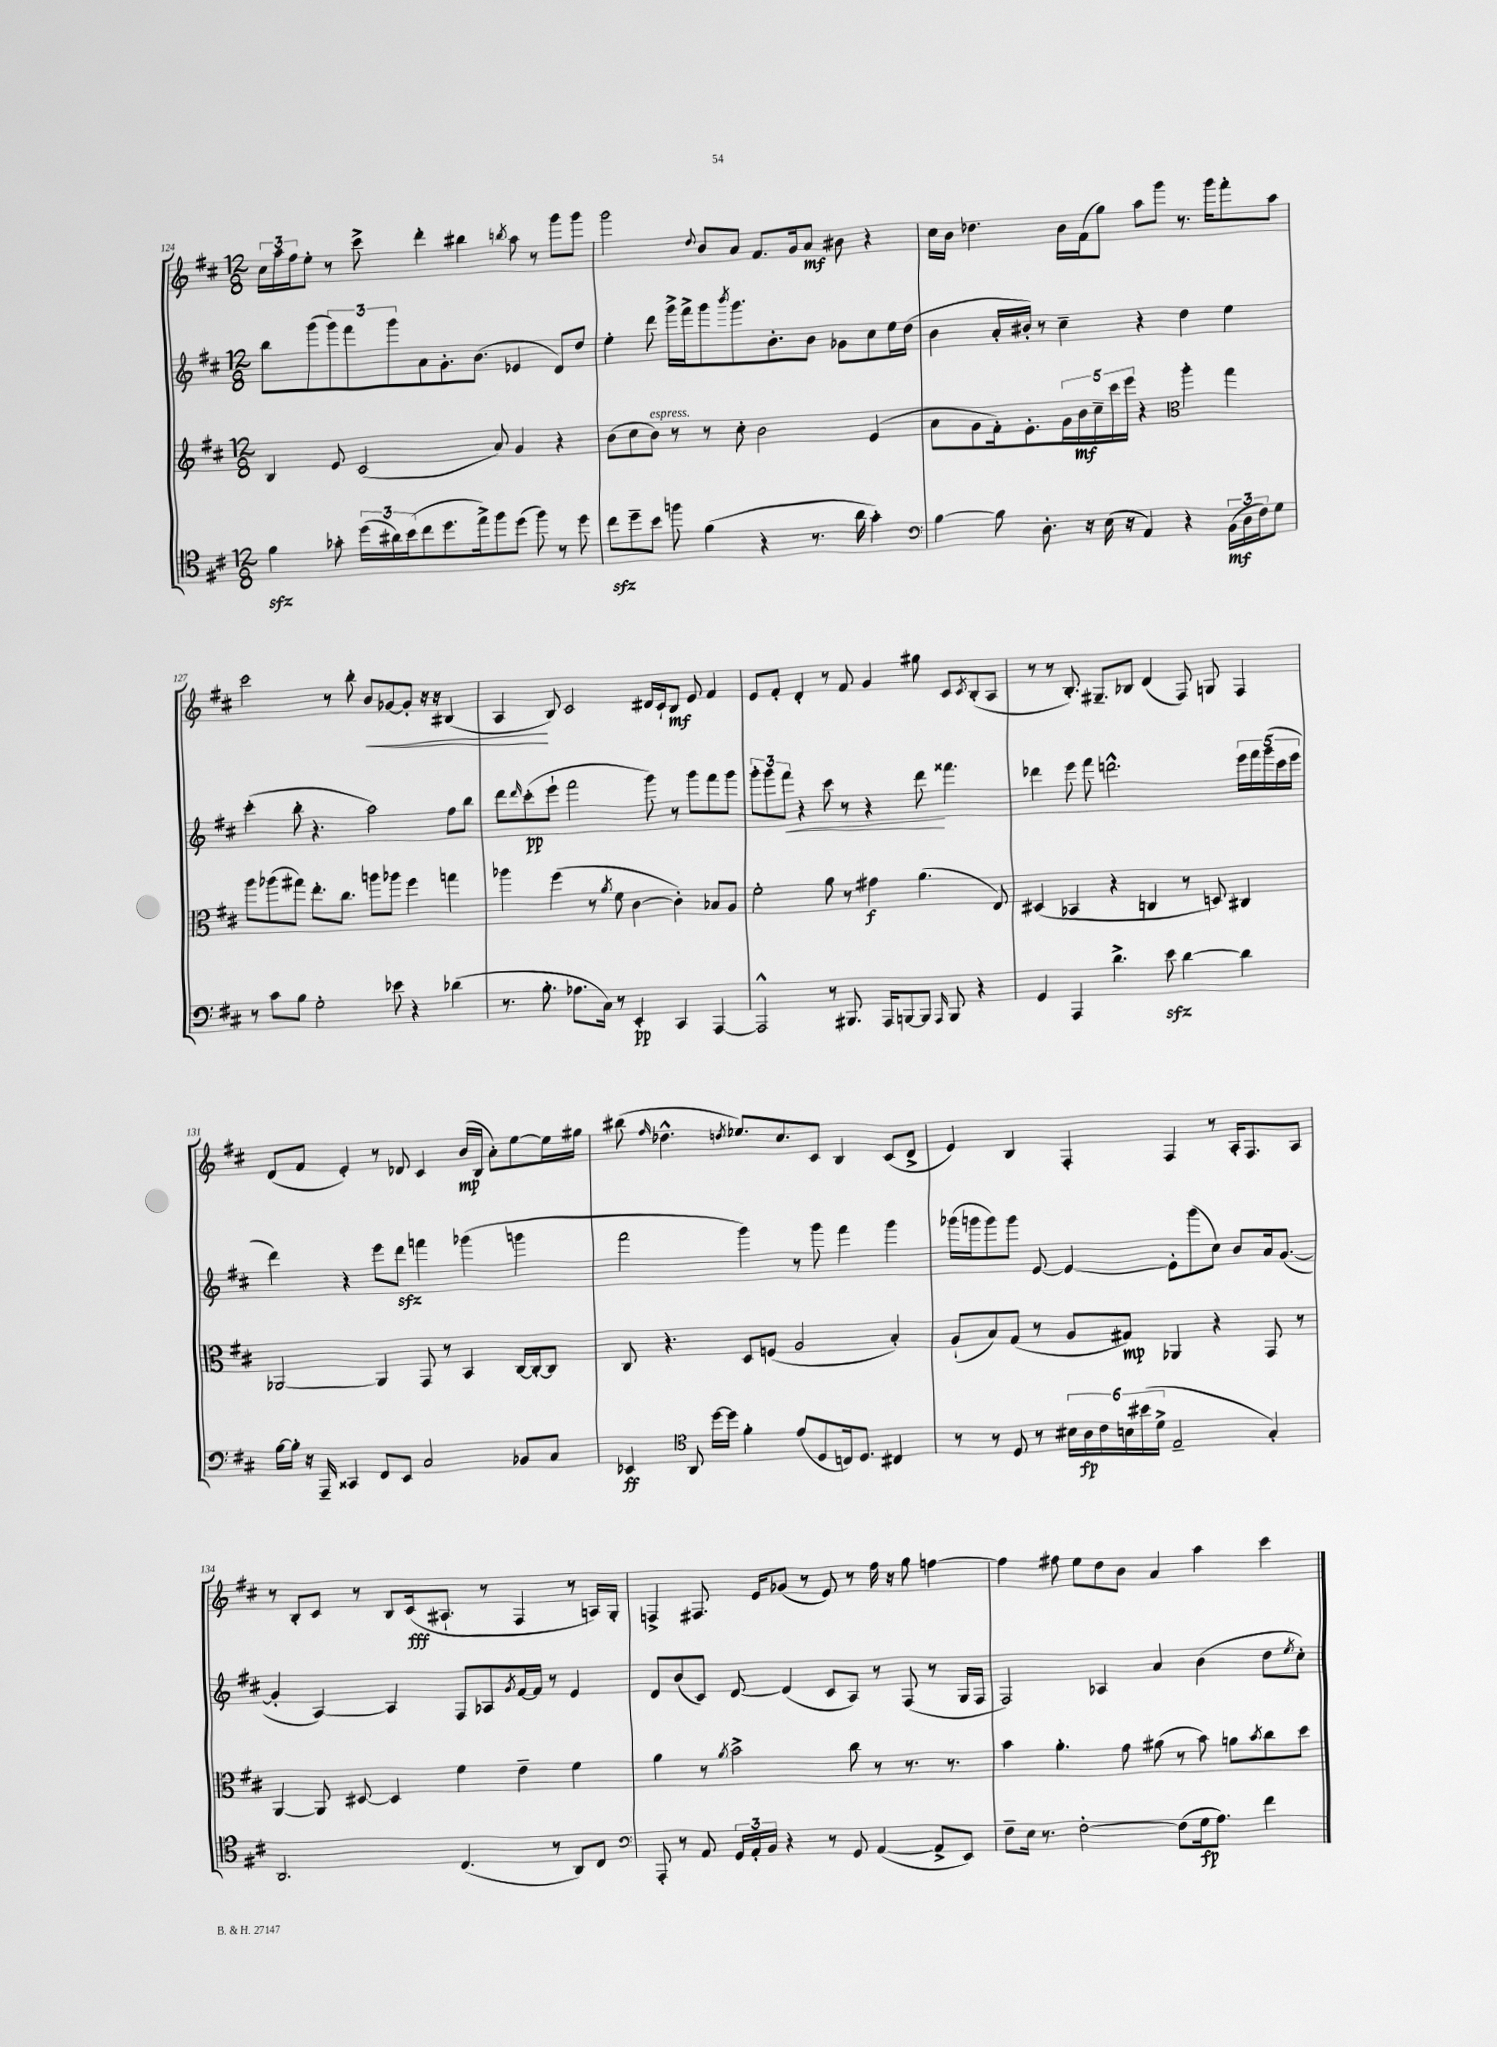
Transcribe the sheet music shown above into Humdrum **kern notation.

**kern	**dynam	**kern	**dynam	**kern	**dynam	**kern	**dynam
*part4	*part4	*part3	*part3	*part2	*part2	*part1	*part1
*staff4	*staff4	*staff3	*staff3	*staff2	*staff2	*staff1	*staff1
*clefC4	*	*clefG2	*	*clefG2	*	*clefG2	*
*k[f#c#]	*	*k[f#c#]	*	*k[f#c#]	*	*k[f#c#]	*
*M12/8	*	*M12/8	*	*M12/8	*	*M12/8	*
=124	=124	=124	=124	=124	=124	=124	=124
4f#zz\	.	4B/	.	8bb\L	.	24cc#\LL	.
.	.	.	.	.	.	24aa\	.
.	.	.	.	.	.	24ff#\J	.
.	.	.	.	(8ggg\	.	8ee'\J	.
8g-X'\	.	8e/	.	12ggg\)	.	8r	.
.	.	.	.	12fff#\	.	.	.
(24dd\LL	.	(2c#/	.	.	.	8ccc#^\	.
24a#X\)	.	.	.	12ggg\	.	.	.
(24b\J	.	.	.	.	.	.	.
8cc#\	.	.	.	8a\	.	4ddd'\	.
8.dd\	.	.	.	8.g'\	.	.	.
.	.	.	.	.	.	4bb#X\	.
16ee^\k)	.	.	.	(8.b\J	.	.	.
8ff#\	.	8a/)	.	.	.	.	.
.	.	.	.	.	.	8qbbn/	.
(8dd\J	.	4g/	.	4e-X/	.	8aa\	.
8ff#\)	.	.	.	.	.	8r	.
8r	.	4r	.	8d/L)	.	8ggg\L	.
8dd\	.	.	.	8dd/J	.	8ggg\J	.
=125	=125	=125	=125	=125	=125	=125	=125
8cc#zz\L	.	(8b\L	.	4ee'\	.	2ggg\	.
8dd~\	.	8cc#\	.	.	.	.	.
!	!	!LO:TX:a:i:t=espress.	!	!	!	!	!
8b\J	.	8b\J)	.	8ddd\	.	.	.
8ffn\	.	8r	.	16ggg^\LL	.	.	.
.	.	.	.	16fff#^\J	.	.	.
.	.	.	.	.	.	8qqdd/	.
(4f#\	.	8r	.	8ggg\	.	8b/L	.
.	.	.	.	8qbbb/	.	.	.
.	.	8cc#'\	.	8.ggg\	.	8a/J	.
4r	.	2b\	.	.	.	8.f#/L	.
.	.	.	.	8.b'\	.	.	.
.	.	.	.	.	.	16g/k	.
8.r	.	.	.	8b\J	.	8a/J	mf
.	.	.	.	8g-X\L	.	8b#X\	.
16a\	.	.	.	.	.	.	.
4g'\)	.	(4e/	.	8cc#\	.	4r	.
.	.	.	.	16ee\L	.	.	.
.	.	.	.	(16dd\JJ	.	.	.
=126	=126	=126	=126	=126	=126	=126	=126
*clefF4	*	*	*	*	*	*	*
[4B\	.	8a\L	.	4b\	.	16cc#\LL	.
.	.	.	.	.	.	16b\JJ	.
.	.	8g\	.	.	.	4.dd-X\	.
8B\]	.	16f#'\k)	.	16a'/LL	.	.	.
.	.	8.e'\	.	16b#X'/JJ)	.	.	.
8.D'\	.	.	.	8r	.	.	.
.	.	20g\L	.	4cc#~\	.	16b\LL	.
.	.	20b\	mf	.	.	.	.
16r	.	.	.	.	.	(16f#\J	.
.	.	20cc#~\	.	.	.	.	.
(16E\	.	.	.	.	.	8gg\J)	.
.	.	20ccc#\	.	.	.	.	.
16r	.	.	.	.	.	.	.
.	.	20eee\JJ	.	.	.	.	.
4AA/)	.	4r	.	4r	.	8aa\L	.
.	.	.	.	.	.	8ggg\J	.
*	*	*clefC3	*	*	*	*	*
4r	.	4aa'\	.	4dd\	.	8.r	.
.	.	.	.	.	.	16ggg\KL	.
(24BB\LL	mf	4gg\	.	4ee\	.	8fff#'\	.
24D\	.	.	.	.	.	.	.
24F#\J)	.	.	.	.	.	.	.
8G\J	.	.	.	.	.	8aa\J	.
!!LO:LB:g=z
=127	=127	=127	=127	=127	=127	=127	=127
8r	.	8aa\L	.	(4ccc#'\	.	2ccc#\	.
8c#\L	.	(8aa-X\	.	.	.	.	.
8B\J	.	8gg#X\J)	.	8bb'\	.	.	.
2G'\	.	8.ee'\L	.	4.r	.	.	.
.	.	.	.	.	.	8r	.
.	.	8.cc#\J	.	.	.	.	.
.	.	.	.	.	.	8bb'\	.
!	!	!	!	!	!	!	!LO:HP:b
.	.	8aan\L	.	2aa\)	.	8b/L	<
8e-X\	.	8aa-X\J	.	.	.	[8g-X/	.
4r	.	4ff#\	.	.	.	8g-'/J]	.
.	.	.	.	.	.	16r	.
.	.	.	.	.	.	16r	.
(4d-X\	.	4ggn\	.	8ff#\L	.	(4B#X/	.
.	.	.	.	8bb\J	.	.	.
=128	=128	=128	=128	=128	=128	=128	=128
8.r	.	4aa-X\	.	8ddd\L	.	4A/	.
.	.	.	.	16qqddd/	.	.	.
.	.	.	.	(8ccc#'\	pp	.	.
8.B'\	.	.	.	.	.	.	.
.	.	(4ff#\	.	8eee`\J	.	8B/)	[
8.A-X\L	.	.	.	2fff#\	.	2c#/	.
.	.	8r	.	.	.	.	.
16C#\Jk)	.	.	.	.	.	.	.
.	.	8qa/	.	.	.	.	.
8r	.	8f#\	.	.	.	.	.
4EE'/	pp	[4c#\	.	.	.	.	.
.	.	.	.	8ggg\)	.	16d#X/LL	.
.	.	.	.	.	.	16c#`/J	.
4CC#/	.	4c#'\])	.	8r	.	8B/J	mf
.	.	.	.	8ggg\L	.	8e/	.
[4AAA/	.	8B-X/L	.	8fff#\	.	4f#/	.
.	.	8A/J	.	8ggg\J	.	.	.
=129	=129	=129	=129	=129	=129	=129	=129
2AAA^^/]	.	2f#'\	.	12ggg'\L	.	8e/L	.
.	.	.	.	12ggg\	.	.	.
.	.	.	.	.	.	8f#'/J	.
!	!	!	!	!	!LO:HP:b	!	!
.	.	.	.	12fff#\J	<	.	.
.	.	.	.	4r	.	4d'/	.
8r	.	8a\	.	8ccc#\	.	8r	.
8.BBB#X/	.	8r	.	8r	.	8f#/	.
.	.	4g#X\	f	4r	.	4g/	.
16AAA/KL	.	.	.	.	.	.	.
[8BBBn/	.	.	.	.	.	.	.
8BBB/J]	.	(4.a\	.	8ddd\	.	8gg#X\	.
16qqAAA/	.	.	.	.	.	.	.
8BBB/	.	.	.	4.fff##X\	[	8c#/L	.
.	.	.	.	.	.	8qc#/	.
4r	.	.	.	.	.	(8B'/	.
.	.	8E/)	.	.	.	8A/J	.
=130	=130	=130	=130	=130	=130	=130	=130
4GG/	.	(4D#X/	.	4ddd-X\	.	8r	.
.	.	.	.	.	.	8r	.
4AAA/	.	4BB-X/	.	8eee\	.	8.B'/)	.
.	.	.	.	8fff#\	.	.	.
.	.	.	.	.	.	8.G#X~/L	.
4.d^\	.	4r	.	2.dddn^^\	.	.	.
.	.	.	.	.	.	8B-X/J	.
.	.	4Cn/	.	.	.	(4d/	.
8ezz\	.	.	.	.	.	.	.
[4d\	.	8r	.	.	.	8F#/)	.
.	.	8Dn/)	.	.	.	8Gn/	.
4d\]	.	4C#X/	.	20eee\LL	.	4F#/	.
.	.	.	.	20fff#\	.	.	.
.	.	.	.	(20ggg\	.	.	.
.	.	.	.	20ccc#\	.	.	.
.	.	.	.	20eee\JJ	.	.	.
!!LO:LB:g=z
=131	=131	=131	=131	=131	=131	=131	=131
[16B\LL	.	[2AA-X/	.	4ddd\)	.	(8d/L	.
16B'\JJ]	.	.	.	.	.	.	.
16r	.	.	.	.	.	8f#/J	.
16AAA~/	.	.	.	.	.	.	.
4CC##X/	.	.	.	4r	.	4e'/)	.
8FF#/L	.	4AA-/]	.	8eee\L	.	8r	.
8EE/J	.	.	.	8dddzz\J	.	8d-X/	.
2C#/	.	8GG/	.	4fffn\	.	4c#/	.
.	.	8r	.	.	.	.	.
.	.	4BB/	.	(4ggg-X\	.	(16b/LL	mp
.	.	.	.	.	.	16B/JJ	.
.	.	.	.	.	.	8a'\L)	.
8BB-X/L	.	[16C#/LL	.	4gggn\	.	[8ee\	.
.	.	16C#'/J_	.	.	.	.	.
8C#/J	.	8C#/J]	.	.	.	16ee\L]	.
.	.	.	.	.	.	16gg#X\JJ	.
=132	=132	=132	=132	=132	=132	=132	=132
4EE-X/	ff	8C#/	.	2fff#\	.	(8bb#X\	.
.	.	.	.	.	.	16qqff#/	.
.	.	4.r	.	.	.	4.dd-X^^\	.
*clefC4	*	*	*	*	*	*	*
8AA/	.	.	.	.	.	.	.
[16dd\LL	.	.	.	.	.	.	.
16dd\JJ]	.	.	.	.	.	.	.
.	.	.	.	.	.	8qddn/	.
4f#'\	.	8D/L	.	4ggg\)	.	8.ee-X/L)	.
.	.	(8Fn/J	.	.	.	.	.
.	.	.	.	.	.	8.cc#/	.
(8e/L	.	2A/	.	8r	.	.	.
8D/	.	.	.	8ggg\	.	8c#/J	.
16Cn/k)	.	.	.	4fff#\	.	4B/	.
8.D/J	.	.	.	.	.	.	.
4C#X/	.	4B'/)	.	4ggg\	.	(8c#/L	.
.	.	.	.	.	.	8d^/J	.
=133	=133	=133	=133	=133	=133	=133	=133
8r	.	(8A`/L	.	(16ggg-X\LL	.	4e/)	.
.	.	.	.	16gggn\J	.	.	.
8r	.	8B/)	.	8ggg\)	.	.	.
8D/	.	(8G/J	.	8ggg\J	.	4B/	.
8r	.	8r	.	[8e/	.	.	.
24B#X\LL	.	8A/L	.	4e/_	.	4F#'/	.
24A\	fp	.	.	.	.	.	.
24c#\	.	.	.	.	.	.	.
24Bn\	.	8G#X/J)	mp	.	.	.	.
(24b#X\	.	.	.	.	.	.	.
24d^\JJ	.	.	.	.	.	.	.
2E~/	.	4AA-X/	.	8e'\L]	.	4F#/	.
.	.	.	.	(8ggg\	.	.	.
.	.	4r	.	8cc#\J)	.	8r	.
.	.	.	.	8b/L	.	16A'/KL	.
.	.	.	.	.	.	8.F#/	.
4G'/)	.	8GG/	.	16a/k	.	.	.
.	.	.	.	([8.g/J	.	.	.
.	.	8r	.	.	.	8A/J	.
!!LO:LB:g=z
=134	=134	=134	=134	=134	=134	=134	=134
2.AA/	.	[4AA/	.	4g'/]	.	8r	.
.	.	.	.	.	.	8B'/L	.
.	.	8AA/]	.	[4A/)	.	8c#/J	.
.	.	[8D#X/	.	.	.	8r	.
.	.	4D#/]	.	4A/]	.	8B/L	.
.	.	.	.	.	.	(16c#/k	fff
.	.	.	.	.	.	8.A#X`/J	.
(4.C#/	.	4f#\	.	8F#/L	.	.	.
.	.	.	.	8A-X/	.	8r	.
.	.	.	.	8qg/	.	.	.
.	.	4e~\	.	[16f#/L	.	4F#/	.
.	.	.	.	16f#/JJ]	.	.	.
8r	.	.	.	8r	.	.	.
8AA/L)	.	4f#\	.	4e/	.	8r	.
8C#/J	.	.	.	.	.	16An/LL)	.
.	.	.	.	.	.	16G'/JJ	.
=135	=135	=135	=135	=135	=135	=135	=135
*clefF4	*	*	*	*	*	*	*
8AAA'/	.	4a\	.	8d/L	.	4Fn^/	.
8r	.	.	.	(8b/	.	.	.
8AA/	.	8r	.	8c#/J)	.	8.F#X/	.
.	.	8qa/	.	.	.	.	.
24GG/LL	.	2b^\	.	[8d/	.	.	.
24AA'/	.	.	.	.	.	.	.
.	.	.	.	.	.	16e/KL	.
24BB/JJ	.	.	.	.	.	.	.
4r	.	.	.	(4d/]	.	(8g-X/J	.
.	.	.	.	.	.	8r	.
8r	.	.	.	8c#/L	.	8e/)	.
8GG/	.	8cc#\	.	8A/J)	.	8r	.
([4AA/	.	8r	.	8r	.	16ff#\	.
.	.	.	.	.	.	16r	.
.	.	8.r	.	(8F#/	.	8gg\	.
8AA^/L]	.	.	.	8r	.	[4ffn\	.
.	.	8.r	.	.	.	.	.
8EE/J)	.	.	.	16G/LL	.	.	.
.	.	.	.	16F#/JJ	.	.	.
=136	=136	=136	=136	=136	=136	=136	=136
8F#~\L	.	4b\	.	2F#/)	.	4ff\]	.
16E\Jk	.	.	.	.	.	.	.
8.r	.	.	.	.	.	.	.
.	.	4.a'\	.	.	.	8ff#X\	.
[2F#'\	.	.	.	.	.	8ee\L	.
.	.	.	.	4A-X/	.	8dd\	.
.	.	8g\	.	.	.	8b\J	.
.	.	(8a#X\	.	4a/	.	4a/	.
(8F#\L]	.	8r	.	.	.	.	.
16G\k	fp	8b\)	.	(4b\	.	4aa\	.
8.A\J)	.	.	.	.	.	.	.
.	.	8an\L	.	.	.	.	.
.	.	8qb/	.	.	.	.	.
4f#\	.	8cc#\	.	8dd\L	.	4ccc#\	.
.	.	.	.	8qee/	.	.	.
.	.	8dd\J	.	8cc#'\J)	.	.	.
==	==	==	==	==	==	==	==
*-	*-	*-	*-	*-	*-	*-	*-
